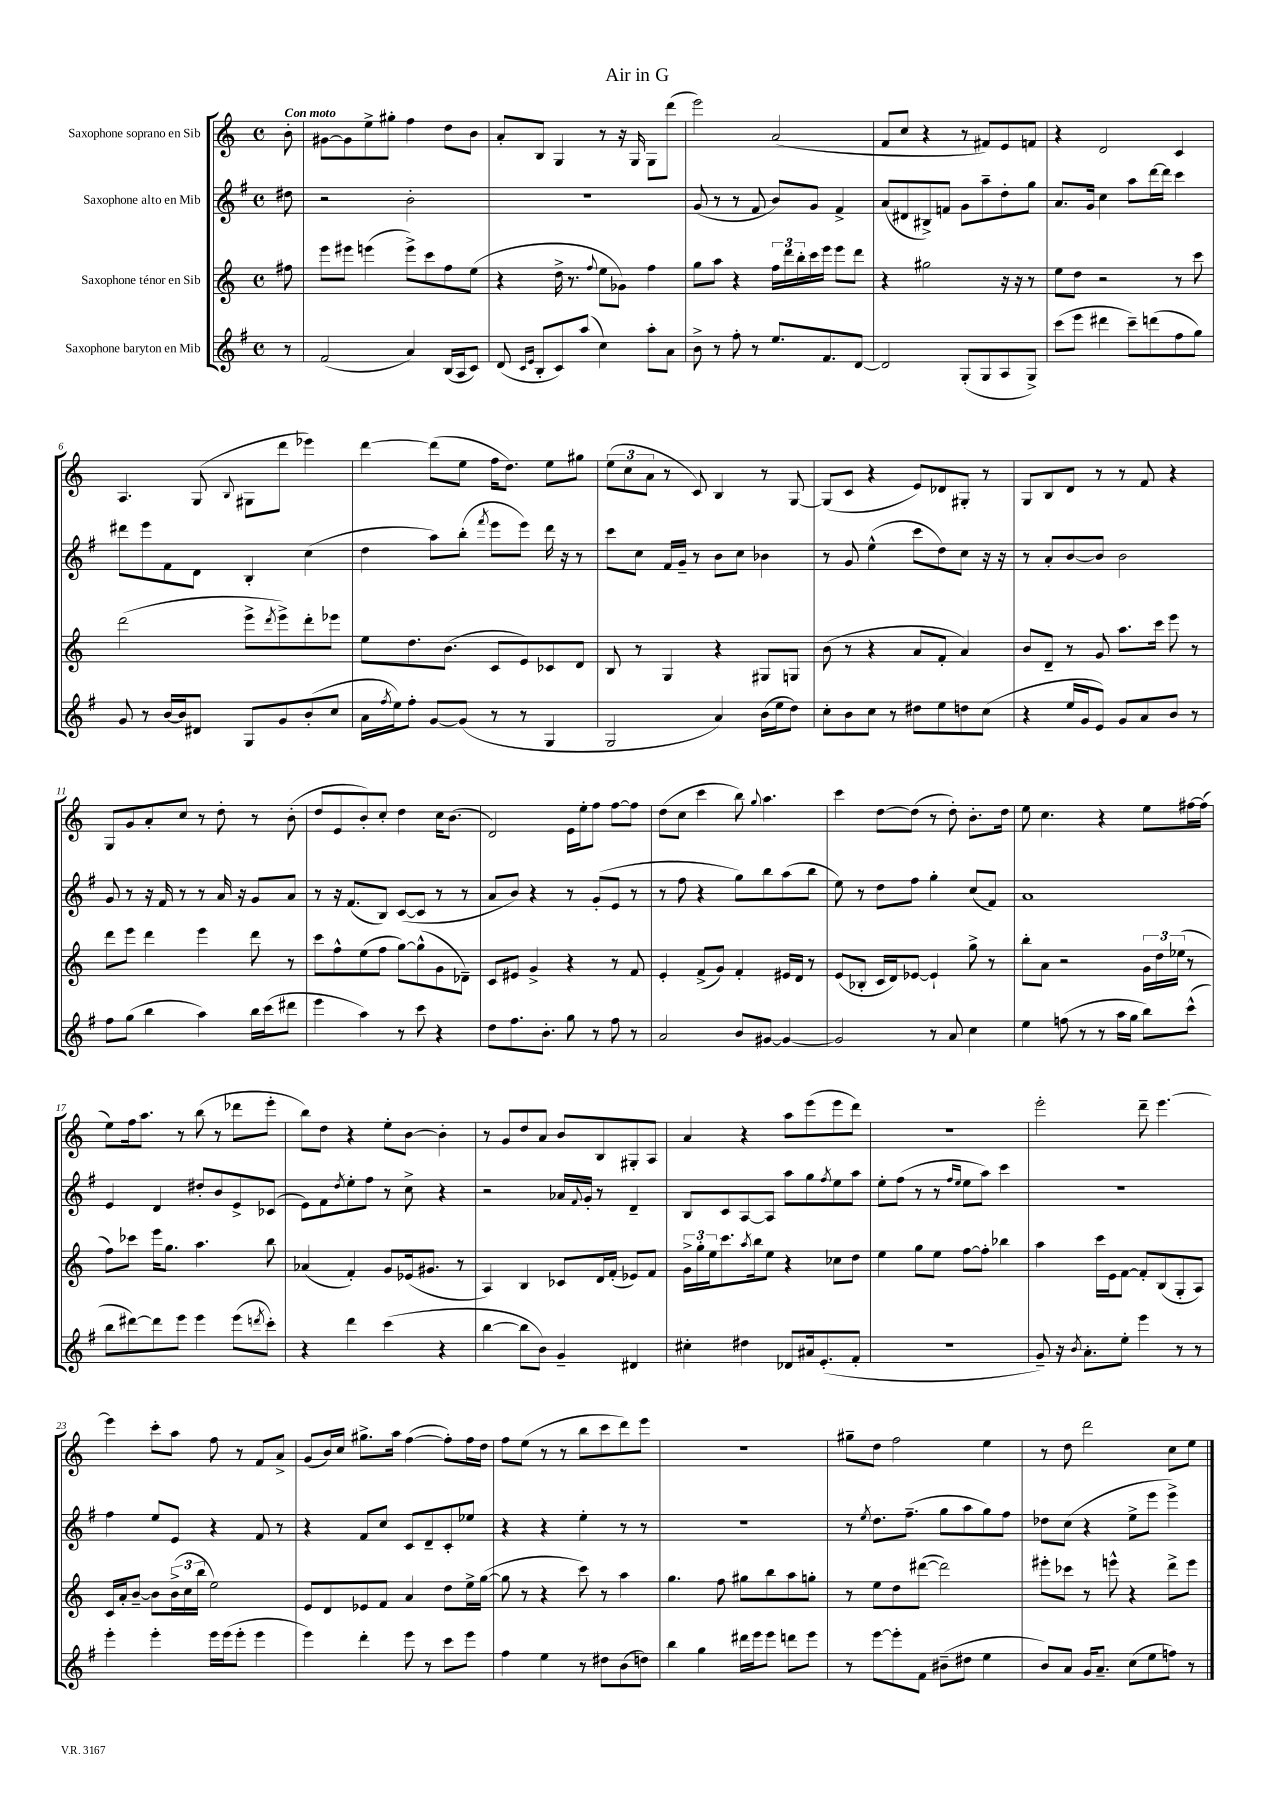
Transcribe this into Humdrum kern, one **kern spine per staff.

**kern	**kern	**kern	**kern
*part4	*part3	*part2	*part1
*staff4	*staff3	*staff2	*staff1
*I"Saxophone baryton en Mib	*I"Saxophone ténor en Sib	*I"Saxophone alto en Mib	*I"Saxophone soprano en Sib
*clefG2	*clefG2	*clefG2	*clefG2
*k[f#]	*k[]	*k[f#]	*k[]
*M4/4	*M4/4	*M4/4	*M4/4
*met(c)	*met(c)	*met(c)	*met(c)
=	=	=	=
!	!	!	!LO:TX:a:B:t=Con moto
8r	8ff#X\	8dd#X\	8b'\
=1	=1	=1	=1
(2f#/	8eee\L	2r	[8g#X\L
.	8eee#X\J	.	8g#\]
.	(4eeen\	.	8ee^\
.	.	.	8gg#X'\J
4a/)	8eee^\L)	2b'\	4ff\
.	8ccc\	.	.
(16B/LL	8ff\	.	8dd\L
16A/J	.	.	.
8c/J)	(8ee\J	.	8b\J
=2	=2	=2	=2
(8d/	4r	1r	8a'/L
16qqc/LL	.	.	.
16qqe/JJ	.	.	.
8B'/L	.	.	8B/J
8c/)	16dd^\	.	4G/
.	8.r	.	.
(8aa/J	.	.	.
.	8qqff/	.	.
4cc\)	8ee\L	.	8r
.	8g-X\J)	.	16r
.	.	.	16G/
8aa'\L	4ff\	.	8G\L
8a\J	.	.	(8ddd\J
=3	=3	=3	=3
8b^\	8gg\L	(8g/	2eee\)
8r	8aa\J	8r	.
8ff#'\	4r	8r	.
8r	.	8f#/	.
8.ee/L	24ff\LL	8b/L)	(2a/
.	24ddd\	.	.
.	24bb'\	.	.
.	16ccc\	8g/J	.
8.f#/	16eee\JJ	.	.
.	8eee\L	4f#^/	.
[8d/J	8ddd\J	.	.
=4	=4	=4	=4
2d/]	4r	(8a/L	8f/L
.	.	8d#X/	8cc/J
.	2gg#X\	8B#X^/)	4r
.	.	8fn/J	.
(8G'/L	.	8g\L	8r
8G/	.	8aa~\	8f#X/L)
8A/	16r	8dd'\	8e/
.	16r	.	.
8G^/J)	8r	8gg\J	8fn/J
=5	=5	=5	=5
(8ccc\L	8ee\L	8.a/L	4r
8eee\J	8dd\J	.	.
.	.	16g/Jk	.
4ddd#X\	2r	4cc\	2d/
8ccc~\L)	.	8aa\L	.
(8dddn\	.	[16ddd\L	.
.	.	16ddd\JJ]	.
8ff#\	8r	4ccc\	4c/
8gg\J)	8ccc\	.	.
!!LO:LB:g=z
=6	=6	=6	=6
8g/	(2ddd\	8ddd#X\L	4.A/
8r	.	8eee\	.
[16b/LL	.	8f#\	.
16b/J]	.	.	.
8d#X/J	.	8d\J	(8G/
.	.	.	8qqB/
8G/L	8eee^\L	4B'/	8G#X\L
.	8qddd/	.	.
8g/	8eee^\)	.	8ddd\J
(8b'/	8ddd'\	(4cc\	4eee-X\)
8cc/J	8eee-X\J	.	.
=7	=7	=7	=7
16a\LL	8ee\L	4dd\	[4ddd\
8qff#/	.	.	.
16ee\J)	.	.	.
8ff#'\J	8.dd\	.	.
[8g/L	.	8aa\L)	(8ddd\L]
.	(8.b\J	.	.
(8g/J]	.	(8bb'\J	8ee\J
.	.	8qfff#/	.
8r	8c/L	8eee\L	16ff\KL
.	.	.	8.dd\J)
8r	8e/)	8eee\J)	.
4G/	8c-X/	16ddd\	8ee\L
.	.	16r	.
.	8d/J	8r	8gg#X\J
=8	=8	=8	=8
2G/	8B/	8ccc\L	(12ee\L
.	.	.	12cc\
.	8r	8cc\J	.
.	.	.	12a\J
.	4G/	16f#/LL	8r
.	.	16g~/JJ	.
.	.	8r	8c/)
4a/)	4r	8b\L	4B/
.	.	8cc\J	.
(16b\LL	8G#X/L	4b-X\	8r
16ee\J	.	.	.
8dd\J)	8Gn/J	.	[8G/
=9	=9	=9	=9
8cc'\L	(8b\	8r	(8G/L]
8b\	8r	8g/	8c/J
8cc\J	4r	(4ee^^\	4r
8r	.	.	.
8dd#X\L	8a/L	8ccc\L	8e/L)
8ee\	8f'/J	8dd\)	8d-X/
8ddn\	4a/)	8cc\J	8G#X'/J
(8cc\J	.	16r	8r
.	.	16r	.
=10	=10	=10	=10
4r	8b/L	8r	8G/L
.	8d~/J	8a'/L	8B/
16ee/LL	8r	[8b/	8d/J
16g/J	.	.	.
8e/J)	8g/	8b/J]	8r
8g/L	8.aa\L	2b\	8r
8a/	.	.	8f/
.	16ccc\Jk	.	.
8b/J	8eee\	.	4r
8r	8r	.	.
!!LO:LB:g=z
=11	=11	=11	=11
8ff#\L	8ddd\L	8g/	8G/L
(8gg\J	8eee\J	8r	8g/
4bb\	4ddd\	16r	8a'/
.	.	16f#/	.
.	.	8r	8cc/J
4aa\)	4eee\	8r	8r
.	.	16a/	8dd'\
.	.	16r	.
16bb\LL	8ddd\	8g/L	8r
(16ccc\J	.	.	.
8ddd#X\J	8r	8a/J	(8b'\
=12	=12	=12	=12
4eee\	8ccc\L	8r	8dd/L
.	8ff^^\	16r	8e/
.	.	(8.f#/L	.
4aa\)	(8ee\	.	8b'/)
.	8ff\J	8B/J)	8cc'/J
8r	[8gg\L)	([8c/L	4dd\
8ccc\	(8gg^^\]	8c/J]	.
4r	8g\	8r	16cc\KL
.	.	.	(8.b\J
.	8d-X~\J)	8r	.
=13	=13	=13	=13
8dd\L	8c/L	8a/L	2d/)
8.ff#\	8e#X/J	8b/J)	.
.	4g^/	4r	.
8.b'\J	.	.	.
8gg\	4r	8r	16e\LL
.	.	.	16ee'\J
8r	.	(8g'/L	8ff\J
8ff#\	8r	8e/J	[8ff\L
8r	8f/	8r	8ff\J]
=14	=14	=14	=14
2a/	4e'/	8r	(8dd\L
.	.	8ff#\	8cc\J
.	(8f^/L	4r	4ccc\
.	8g/J)	.	.
8b/L	4f'/	8gg\L)	8bb\)
.	.	.	8qqgg/
[8g#X/J	.	8bb\	4.aa\
4g#/_	16e#X/LL	(8aa\	.
.	16d/JJ	.	.
.	8r	8bb\J	.
=15	=15	=15	=15
2g#/]	(8e/L	8ee\)	4ccc\
.	8B-X'/J	8r	.
.	16c/LL	8dd\L	[8dd\L
.	16d/J)	.	.
.	[8e-X/J	8ff#\J	(8dd\J]
8r	4e-`/]	4gg'\	8r
8a/	.	.	8dd'\)
4cc\	8gg^\	(8cc/L	8.b'\L
.	8r	8f#/J)	.
.	.	.	16dd\Jk
=16	=16	=16	=16
4ee\	8bb'\L	1a	8ee\
.	8a\J	.	4.cc\
(8ffn\	2r	.	.
8r	.	.	.
8r	.	.	4r
16aa\LL	.	.	.
16gg\JJ	.	.	.
8bb\L)	24g\LL	.	8ee\L
.	24dd\	.	.
.	(24ee-X\JJ	.	.
(8ccc^^\J	8r	.	[16ff#X\L
.	.	.	(16ff#\JJ]
!!LO:LB:g=z
=17	=17	=17	=17
8bb\L	8ff\L)	4e/	8ee\L)
[8ddd#X\)	8ccc-X\J	.	16ff\k
.	.	.	8.aa\J
8ddd#\]	16eee\KL	4d/	.
.	8.gg\J	.	.
8eee\J	.	.	8r
4eee\	4.aa\	8dd#X'/L	(8bb\
.	.	8b/	8r
(8eee\L	.	8e^/	8ddd-X\L
8qdddn/	.	.	.
8ccc'\J)	8bb\	(8c-X/J	8eee'\J
=18	=18	=18	=18
4r	(4a-X/	8e\L)	8bb\L)
.	.	8f#\	8dd\J
.	.	8qdd/	.
4ddd\	4f'/)	8ee'\	4r
.	.	8ff#\J	.
(4ccc\	8g/L	8r	8ee'\L
.	(16e-X/k	8cc^\	[8b\J
.	8.g#X/J	.	.
4r	.	4r	4b'\]
.	8r	.	.
=19	=19	=19	=19
[4bb\	4A/)	2r	8r
.	.	.	8g/L
8bb\L]	4B/	.	8dd/
8b\J)	.	.	8a/J
4g~/	8c-X/L	16a-X/LL	8b/L
.	.	8qqf#/	.
.	.	16g'/JJ	.
.	16d/L	8r	8B/
.	(16f'/JJ	.	.
4d#X/	8e-X/L)	4d~/	8G#X'/
.	8f/J	.	8A/J
=20	=20	=20	=20
4cc#X'\	24g^\LL	8B/L	4a/
.	24gg'\	.	.
.	24ee\J	.	.
.	8.ccc\	8c/	.
4dd#X\	.	[8A/	4r
.	8qaa/	.	.
.	16bb\k	.	.
.	8ee\J	8A/J]	.
8d-X/L	4r	8aa\L	8aa\L
16a#X/k	.	8gg\	(8eee\
(8.e'/	.	.	.
.	.	8qff#/	.
.	8cc-X\L	8ee\	8eee\
8f#'/J	8dd\J	8aa\J	8ddd\J)
=21	=21	=21	=21
1r	4ee\	8ee'\L	1r
.	.	(8ff#\J	.
.	8gg\L	8r	.
.	8ee\J	8r	.
.	.	16qqff#/LL	.
.	.	16qqee/JJ	.
.	[8ff\L	8ee\L	.
.	8ff'\J]	8aa\J)	.
.	4bb-X\	4ccc\	.
=22	=22	=22	=22
8g~/)	4aa\	1r	2eee'\
16r	.	.	.
8qb/	.	.	.
8.a'\L	.	.	.
.	16ccc\LL	.	.
.	16e\J	.	.
8ee'\J	[8f\J	.	.
4eee\	8f'/L]	.	8ddd~\
.	(8B/	.	[4.eee\
8r	8G'/	.	.
8r	8A/J)	.	.
!!LO:LB:g=z
=23	=23	=23	=23
4eee'\	16c/LL	4ff#\	4eee\]
.	16a'/J	.	.
.	[8b~/J	.	.
4eee'\	8b\L]	8ee/L	8ccc'\L
.	(24b^\L	8e/J	8aa\J
.	24cc\	.	.
.	24bb\JJ	.	.
16eee\LL	2ee\)	4r	8ff\
(16eee\J	.	.	.
8eee'\J	.	.	8r
4eee\	.	8f#/	8f/L
.	.	8r	8a^/J
=24	=24	=24	=24
4eee\)	8e/L	4r	(8g/L
.	8d/	.	16b/L)
.	.	.	16cc/JJ
4ddd'\	8e-X/	8f#/L	8.gg#X^\L
.	8f/J	8cc/J	.
.	.	.	16aa\Jk
8eee\	4a/	8c/L	([4ff\
8r	.	8d~/	.
8ccc\L	8dd\L	8c'/	8ff'\L])
8eee\J	16ee^\L	8ee-X/J	16ff\L
.	([16gg\JJ	.	16dd\JJ
=25	=25	=25	=25
4ff#\	8gg\]	4r	8ff\L
.	8r	.	(8ee\J
4ee\	4r	4r	8r
.	.	.	8r
8r	8ccc\)	4ee'\	8bb\L
8dd#X\L	8r	.	8ccc\
(8b\	4aa\	8r	8ddd\)
8ddn\J)	.	8r	8eee\J
=26	=26	=26	=26
4bb\	4.gg\	1r	1r
4gg\	.	.	.
.	8ff\	.	.
16ddd#X\LL	8gg#X\L	.	.
16eee\J	.	.	.
8eee\J	8bb\	.	.
8dddn\L	8aa\	.	.
8eee\J	8ggn'\J	.	.
=27	=27	=27	=27
8r	8r	8r	8gg#X~\L
.	.	8qee/	.
[8eee\L	8ee\L	8.dd\L	8dd\J
8eee'\]	8dd\	.	2ff\
.	.	(8.ff#~\J	.
8f#\J	([8ddd#X\J	.	.
(8b#X~\L	2ddd#\])	8gg\L	.
8dd#X\J	.	8aa\	.
4ee\	.	8gg\)	4ee\
.	.	8ff#\J	.
=28	=28	=28	=28
8b/L)	8eee#X'\L	8dd-X\L	8r
8a/J	8ccc-X\J	(8cc\J	8dd\
16g/KL	8r	4r	2ddd\
8.a~/J	.	.	.
.	8eeen^^\	.	.
(8cc\L	4r	8ee^\L	.
8ee\	.	8eee\J	.
8ffn\J)	8ddd^\L	4eee^\)	8cc\L
8r	8eee\J	.	8ee\J
==	==	==	==
*-	*-	*-	*-
